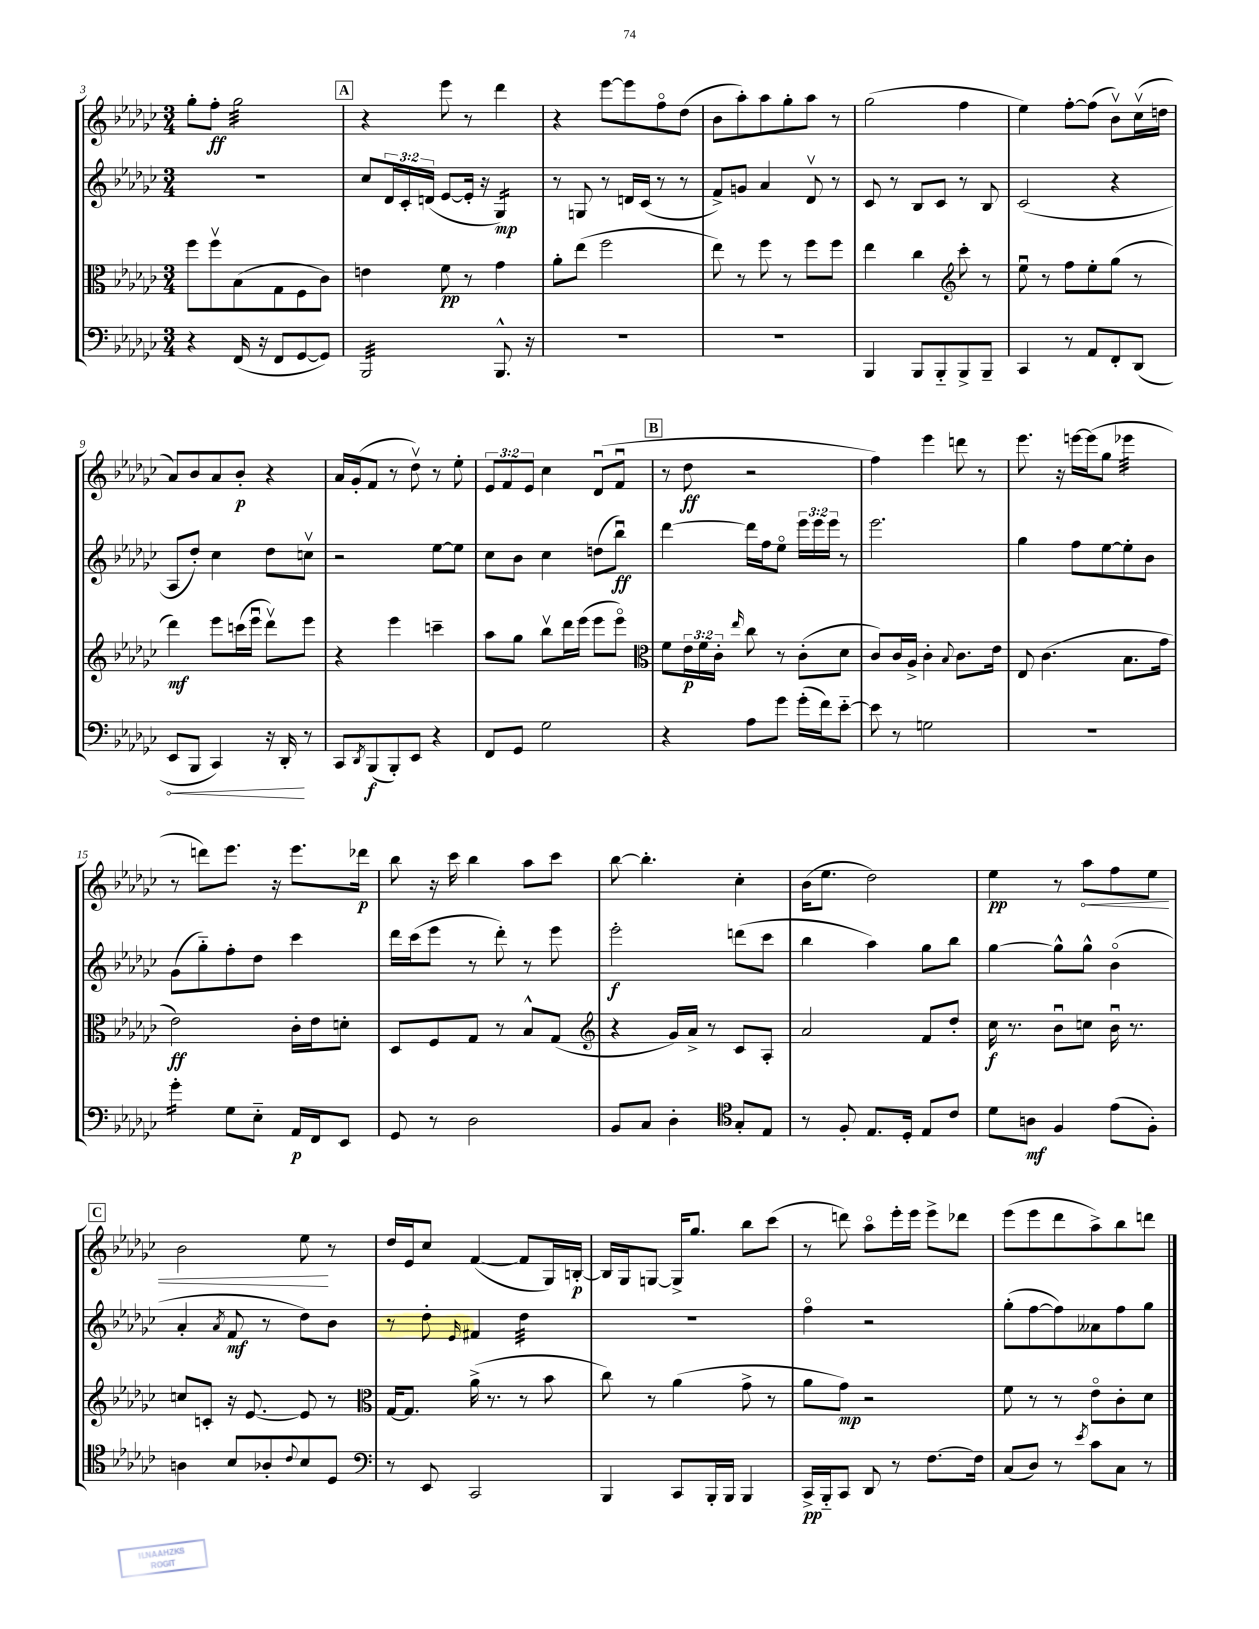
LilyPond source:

<<
\new StaffGroup <<
\new Staff = "s0" {
    \clef treble \key ges \major \numericTimeSignature \time 3/4 \override Staff.TupletNumber.text = #tuplet-number::calc-fraction-text
    ges''8-. f''8-.\ff ges''2:32 |
    \mark \markup { \box "A" } r4 ees'''8 r8 des'''4 |
    r4 ees'''8~ ees'''8 f''8\flageolet des''8( |
    bes'8 aes''8-.) aes''8 ges''8-. aes''8 r8 |
    ges''2( f''4 |
    ees''4) f''8~-. f''8( bes'8\upbow) ces''16\upbow( d''16 |
    aes'8) bes'8 aes'8 bes'8-.\p r4 |
    aes'16 ges'16-.( f'8 r8 des''8\upbow) r8 ees''8-. |
    \tuplet 3/2 { ees'8 f'8 ees'8 } ces''4 des'8\downbow( f'8\downbow |
    \mark \markup { \box "B" } r8 des''8\ff r2 |
    f''4) ees'''4 d'''8 r8 |
    ees'''8. r16 e'''16~ e'''16( ges''8 ees'''4:32 |
    r8 d'''8) ees'''8. r16 ees'''8. des'''16\p |
    bes''8 r16 ces'''16 bes''4 aes''8 ces'''8 |
    bes''8~ bes''4.-. ces''4-. |
    bes'16( ees''8. des''2) |
    ees''4\pp r8 \once \override Hairpin.circled-tip = ##t aes''8\< f''8 ees''8 |
    \mark \markup { \box "C" } bes'2 ees''8\! r8 |
    des''16 ees'16 ces''8 f'4~( f'8 ges16) b16~-.\p |
    b16 ges16 g8~ g16-> ges''8. bes''8 ces'''8( |
    r8 d'''8) aes''8\flageolet ees'''16-. ees'''16 ees'''8-> des'''8 |
    ees'''8( ees'''8 des'''8 aes''8->) bes''8 d'''8 \bar "|." |
}
\new Staff = "s1" {
    \clef treble \key ges \major \numericTimeSignature \time 3/4 \override Staff.TupletNumber.text = #tuplet-number::calc-fraction-text
    R2. |
    \mark \markup { \box "A" } ces''8 \tuplet 3/2 { des'16 ces'16-. d'16( } ees'8~ ees'16-. r16 ges4:16\mp) |
    r8 g8 r8 d'16 ces'16( r8 r8 |
    f'8->) g'8 aes'4 des'8\upbow r8 |
    ces'8 r8 bes8 ces'8 r8 bes8 |
    ces'2( r4 |
    aes8 des''8-.) ces''4 des''8 c''8\upbow |
    r2 ees''8~ ees''8 |
    ces''8 bes'8 ces''4 d''8( bes''8\downbow\ff) |
    \mark \markup { \box "B" } des'''4~ des'''16 f''16 ees''8\flageolet \tuplet 3/2 { ees'''16 ees'''16 ees'''16 } r8 |
    ees'''2. |
    ges''4 f''8 ees''8~ ees''8-. bes'8 |
    ges'8( ges''8-_) f''8-. des''8 ces'''4 |
    des'''16 ces'''16( ees'''8 r8 des'''8-.) r8 ees'''8 |
    ees'''2-.\f d'''8( ces'''8 |
    bes''4 aes''4) ges''8 bes''8 |
    ges''4~ ges''8-^ ges''8-^ bes'4\flageolet( |
    \mark \markup { \box "C" } aes'4-. \acciaccatura { aes'8 } f'8\mf r8 des''8) bes'8 |
    r8 des''8-. \grace { ees'16 } fis'4 des''4:32 |
    R2. |
    f''4\flageolet r2 |
    ges''8-.( f''8~ f''8) aeses'8 f''8 ges''8 \bar "|." |
}
\new Staff = "s2" {
    \clef alto \key ges \major \numericTimeSignature \time 3/4 \override Staff.TupletNumber.text = #tuplet-number::calc-fraction-text
    f''8 f''8\upbow bes8( ges8 f8 ces'8) |
    \mark \markup { \box "A" } e'4 f'8\pp r8 ges'4 |
    aes'8-. ees''8( f''2 |
    ees''8) r8 f''8 r8 f''8 f''8 |
    ees''4 ces''4 \clef treble ces'''8-. r8 |
    ees''8\downbow r8 f''8 ees''8-. ges''8( r8 |
    des'''4\mf) ees'''8 c'''16( ees'''16\downbow des'''8\upbow) ees'''8 |
    r4 ees'''4 c'''4-- |
    aes''8 ges''8 bes''8\upbow des'''16 ees'''16( ees'''8 ees'''8\flageolet) |
    \mark \markup { \box "B" } \clef alto f'8 \tuplet 3/2 { ees'16\p f'16 ces'16-. } \grace { ees''16 } ces''8 r8 ces'8-.( des'8 |
    ces'8) ces'16 aes16-> ces'4-. \appoggiatura { bes8 } ces'8. ees'16 |
    ees8 ces'4.( bes8. ges'16 |
    ees'2\ff) ces'16-. ees'16 d'8-. |
    des8 f8 ges8 r8 bes8-^ ges8( |
    \clef treble r4 ges'16) aes'16-> r8 ces'8 aes8-. |
    aes'2 f'8 des''8-. |
    ces''16\f r8. bes'8\downbow c''8 bes'16\downbow r8. |
    \mark \markup { \box "C" } c''8 c'8-. r16 ees'8.~ ees'8 r8 |
    \clef alto ges16~ ges8. aes'16->( r8. r8 bes'8 |
    ces''8) r8 aes'4( ges'8-> r8 |
    aes'8 ges'8\mp) r2 |
    f'8 r8 r8 ees'8\flageolet ces'8-. des'8 \bar "|." |
}
\new Staff = "s3" {
    \clef bass \key ges \major \numericTimeSignature \time 3/4
    r4 f,16( r16 f,8 ges,8~ ges,8) |
    \mark \markup { \box "A" } bes,,2:32 bes,,8.-^ r16 |
    R2. |
    R2. |
    bes,,4 bes,,8 bes,,8-_ bes,,8-> bes,,8-- |
    ces,4 r8 aes,8 f,8-. des,8( |
    \once \override Hairpin.circled-tip = ##t ees,8\< bes,,8 ces,4) r16 des,16-.\! r8 |
    ces,8 \acciaccatura { des,8 } bes,,8\f( bes,,8-.) ees,8 r4 |
    f,8 ges,8 ges2 |
    \mark \markup { \box "B" } r4 aes8 ges'8 ges'16-.( f'16) ees'8~-_ |
    ees'8 r8 g2 |
    R2. |
    ges'4:16-. ges8 ees8-_ aes,16\p f,16 ees,8 |
    ges,8 r8 des2 |
    bes,8 ces8 des4-. \clef tenor ges8-. ees8 |
    r8 f8-. ees8. des16-. ees8 ces'8 |
    des'8 a8\mf f4 ees'8( f8-.) |
    \mark \markup { \box "C" } a4 bes8 aes8-. \appoggiatura { ces'8 } bes8 des8 |
    \clef bass r8 ees,8 ces,2 |
    bes,,4 ces,8 bes,,16-. bes,,16 bes,,4 |
    ces,16->\pp bes,,16-_ ces,8 des,8 r8 f8.~ f16 |
    ces8( des8) r8 \acciaccatura { ees'8 } ces'8 ces8 r8 \bar "|." |
}
>>
>>
\layout { \context { \Score currentBarNumber = #3 } }
